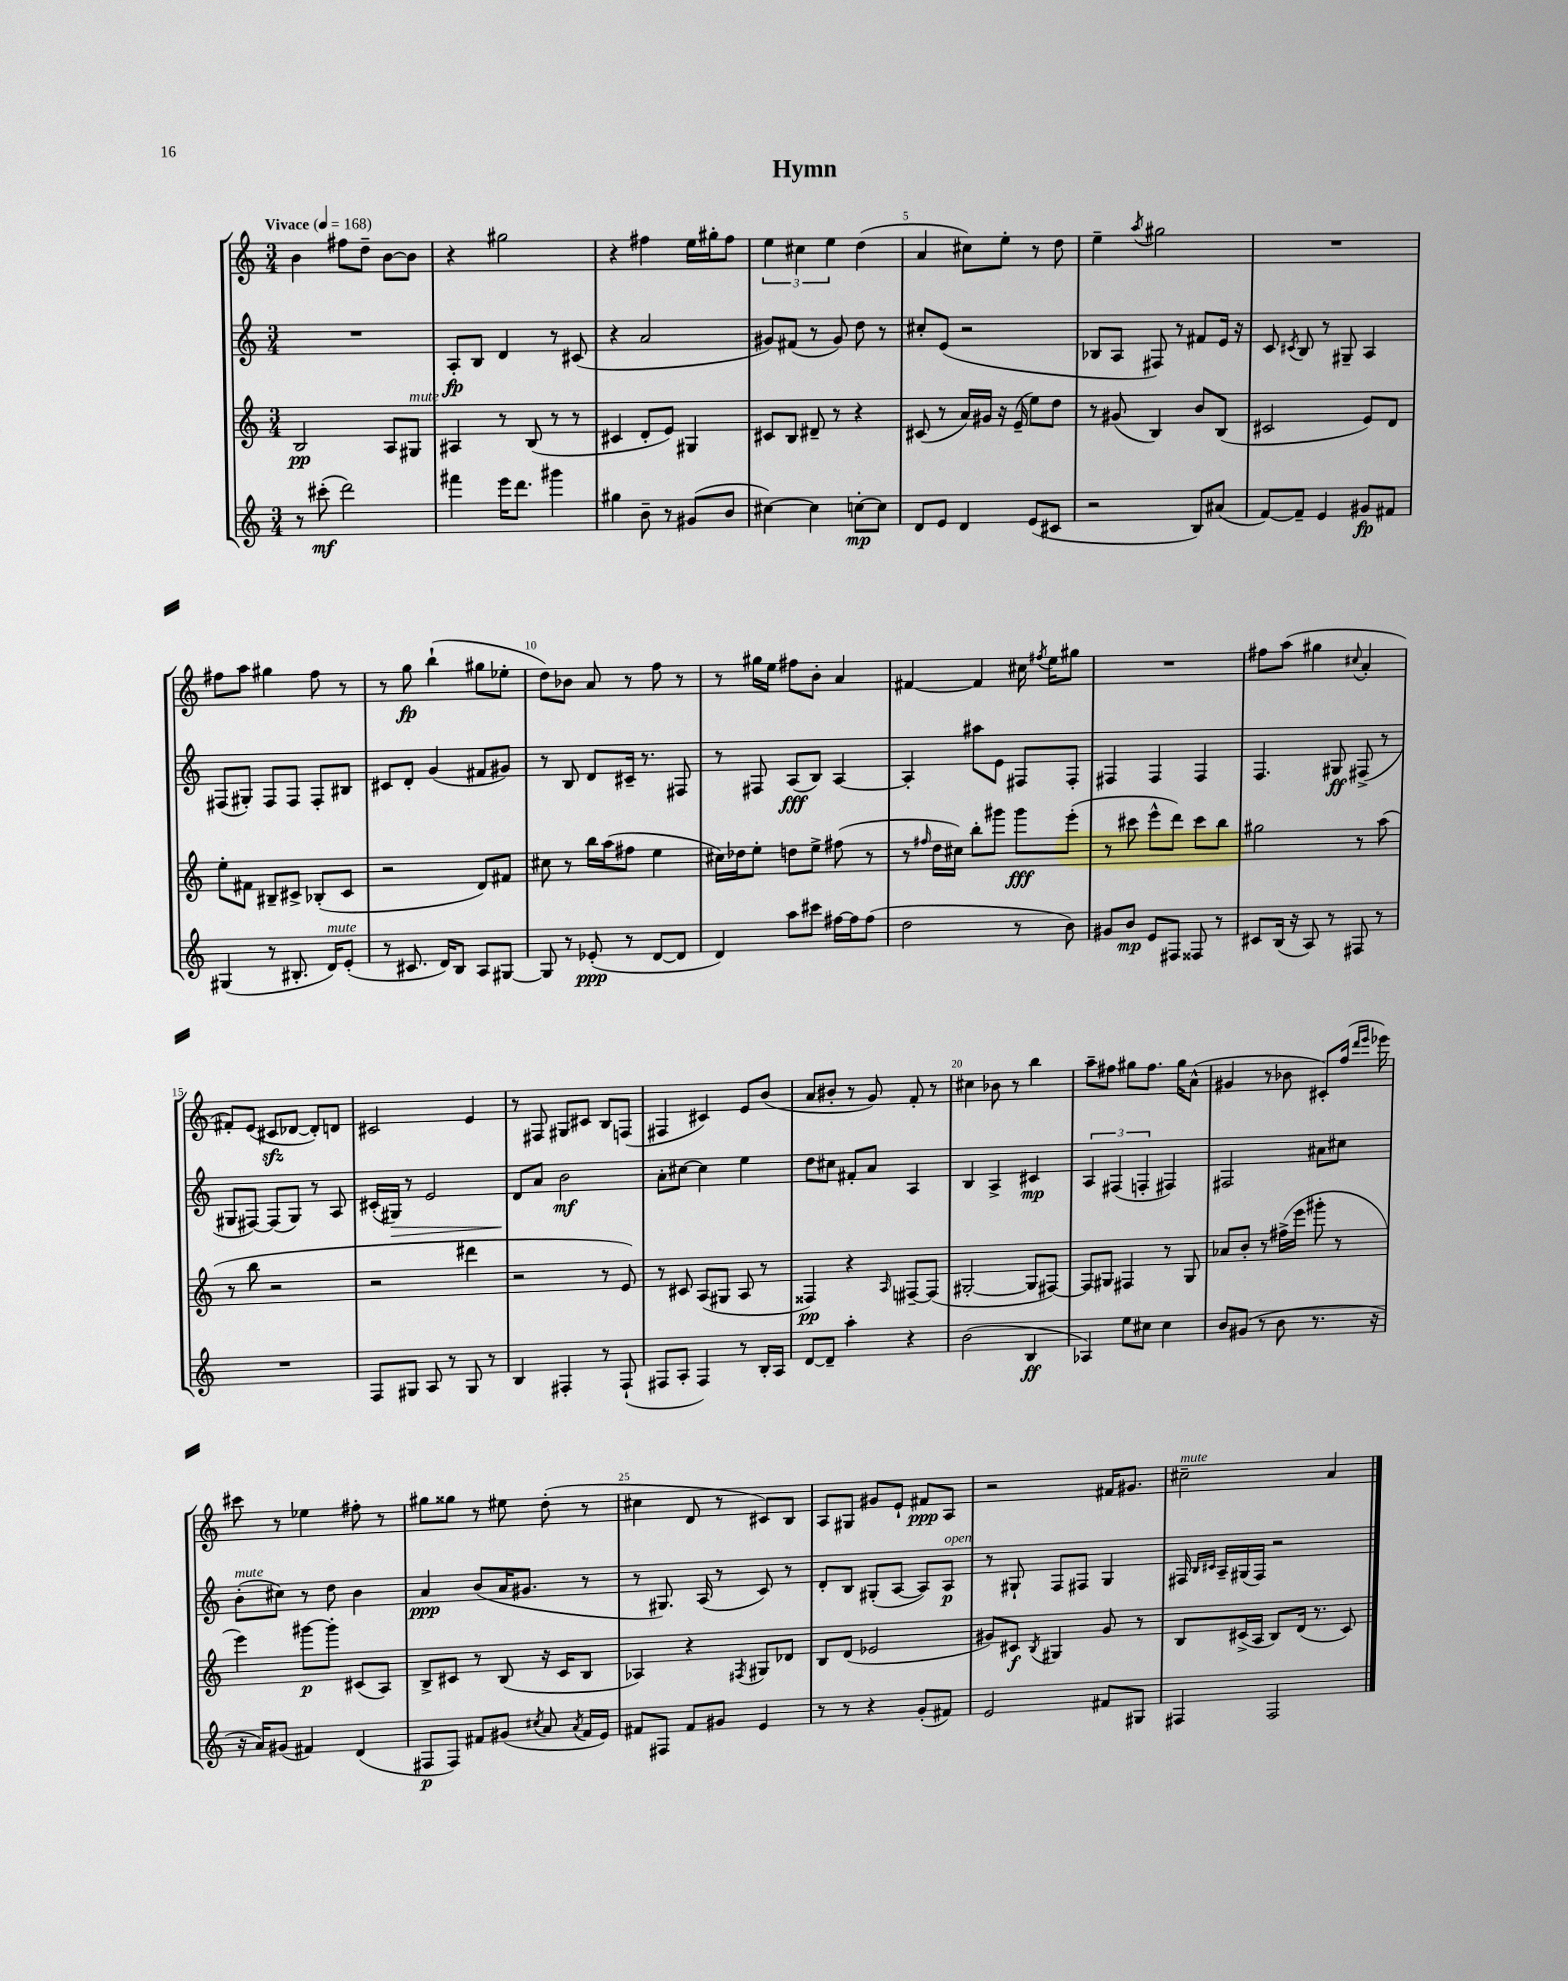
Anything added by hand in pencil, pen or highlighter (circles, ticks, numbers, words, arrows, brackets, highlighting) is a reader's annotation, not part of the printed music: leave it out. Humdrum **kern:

**kern	**dynam	**kern	**dynam	**kern	**dynam	**kern	**dynam
*part4	*part4	*part3	*part3	*part2	*part2	*part1	*part1
*staff4	*staff4	*staff3	*staff3	*staff2	*staff2	*staff1	*staff1
*clefG2	*	*clefG2	*	*clefG2	*	*clefG2	*
*k[]	*	*k[]	*	*k[]	*	*k[]	*
*M3/4	*	*M3/4	*	*M3/4	*	*M3/4	*
*MM168	*	*MM168	*	*MM168	*	*MM168	*
=1	=1	=1	=1	=1	=1	=1	=1
!	!	!	!	!	!	!LO:TX:a:B:t=Vivace	!
8r	.	2B/	pp	2.r	.	4b\	.
(8ccc#X'\	mf	.	.	.	.	.	.
2ddd\)	.	.	.	.	.	8ff#X\L	.
.	.	.	.	.	.	8dd~\J	.
.	.	8A/L	.	.	.	[8b\L	.
!	!	!LO:TX:a:i:t=mute	!	!	!	!	!
.	.	8G#X/J	.	.	.	8b\J]	.
=2	=2	=2	=2	=2	=2	=2	=2
4fff#X\	.	4A#X/	.	8A'/L	fp	4r	.
.	.	.	.	8B/J	.	.	.
16eee\KL	.	8r	.	4d/	.	2gg#X\	.
8.ddd\J	.	.	.	.	.	.	.
.	.	(8B/	.	.	.	.	.
4ggg#X\	.	8r	.	8r	.	.	.
.	.	8r	.	(8c#X/	.	.	.
=3	=3	=3	=3	=3	=3	=3	=3
4gg#X\	.	4c#X/	.	4r	.	4r	.
8b~\	.	8d'/L	.	2a/	.	4ff#X\	.
8r	.	8e/J)	.	.	.	.	.
(8g#X/L	.	4G#X/	.	.	.	16ee\LL	.
.	.	.	.	.	.	16gg#X'\J	.
8b/J	.	.	.	.	.	8ff#\J	.
=4	=4	=4	=4	=4	=4	=4	=4
[4cc#X\)	.	8c#X/L	.	8g#X/L)	.	6ee\	.
.	.	8B/J	.	(8f#X/J	.	.	.
.	.	.	.	.	.	6cc#X\	.
4cc#\]	.	8d#X~/	.	8r	.	.	.
.	.	.	.	.	.	6ee\	.
.	.	8r	.	8g#/)	.	.	.
[8ccn'\L	mp	4r	.	8dd\	.	(4dd\	.
8cc\J]	.	.	.	8r	.	.	.
=5	=5	=5	=5	=5	=5	=5	=5
8d/L	.	(8c#X/	.	8cc#X'/L	.	4a/	.
8e/J	.	8r	.	(8e/J	.	.	.
4d/	.	16a/LL)	.	2r	.	8cc#X\L)	.
.	.	16g#X/JJ	.	.	.	.	.
.	.	16r	.	.	.	8ee'\J	.
.	.	(16e~/	.	.	.	.	.
(8e/L	.	8ee\L)	.	.	.	8r	.
8c#X/J	.	8dd\J	.	.	.	8dd\	.
=6	=6	=6	=6	=6	=6	=6	=6
2r	.	8r	.	8B-X/L	.	4ee~\	.
.	.	(8g#X/	.	8A/J	.	.	.
.	.	.	.	.	.	8qaa/	.
.	.	4B/)	.	8F#X/)	.	2gg#X\	.
.	.	.	.	8r	.	.	.
8B/L)	.	8b/L	.	8f#X/L	.	.	.
(8a#X/J	.	(8B/J	.	16e/Jk	.	.	.
.	.	.	.	16r	.	.	.
=7	=7	=7	=7	=7	=7	=7	=7
[8f/L)	.	2c#X/	.	8c/	.	2.r	.
.	.	.	.	8qc#X/	.	.	.
8f~/J]	.	.	.	8B/	.	.	.
4e/	.	.	.	8r	.	.	.
.	.	.	.	8G#X~/	.	.	.
8g#X/L	fp	8e/L)	.	4A/	.	.	.
8f#X/J	.	8d/J	.	.	.	.	.
!!LO:LB:g=z
=8	=8	=8	=8	=8	=8	=8	=8
(4G#X/	.	8ee'\L	.	(8F#X/L	.	8ff#X\L	.
.	.	8f#X\J	.	8G#X'/J)	.	8aa\J	.
8r	.	8B#X~/L	.	8F#/L	.	4gg#X\	.
8.B#X'/	.	8c#X^/J	.	8F#/J	.	.	.
.	.	(8B-X'/L	.	8F#'/L	.	8ff#\	.
!LO:TX:a:i:t=mute	!	!	!	!	!	!	!
16d/KL)	.	.	.	.	.	.	.
(8e'/J	.	8c#/J	.	8B#X/J	.	8r	.
=9	=9	=9	=9	=9	=9	=9	=9
8r	.	2r	.	8c#X/L	.	8r	.
8.c#X/	.	.	.	8d'/J	.	8gg\	fp
.	.	.	.	(4g/	.	(4bb`\	.
16d/KL)	.	.	.	.	.	.	.
8B/J	.	.	.	.	.	.	.
8A/L	.	8d/L)	.	8f#X/L	.	8gg#X\L	.
[8G#X/J	.	8f#X/J	.	8g#X/J)	.	8ee-X'\J	.
=10	=10	=10	=10	=10	=10	=10	=10
8G#/]	.	8cc#X\	.	8r	.	8dd\L)	.
8r	.	8r	.	8B/	.	8b-X\J	.
(8e-X'/	ppp	16bb\LL	.	8d/L	.	8a/	.
.	.	(16aa\J	.	.	.	.	.
8r	.	8ff#X\J	.	16c#X~/Jk	.	8r	.
.	.	.	.	8.r	.	.	.
[8d/L	.	4ee\	.	.	.	8ff\	.
8d/J]	.	.	.	8F#X/	.	8r	.
=11	=11	=11	=11	=11	=11	=11	=11
4d/)	.	16cc#X\LL)	.	8r	.	8r	.
.	.	16dd-X\J	.	.	.	.	.
.	.	8ee'\J	.	8F#X/	.	16gg#X\LL	.
.	.	.	.	.	.	16ee\JJ	.
8aa\L	.	8ddn\L	.	(8A/L	fff	8ff#X\L	.
8ccc#X\J	.	8ee^\J	.	8B/J)	.	8b'\J	.
[16ff#X\LL	.	(8ff#X\	.	[4A/	.	4a/	.
16ff#\J]	.	.	.	.	.	.	.
(8ff#\J	.	8r	.	.	.	.	.
=12	=12	=12	=12	=12	=12	=12	=12
2dd\	.	8r	.	4A'/]	.	[4f#X/	.
.	.	16qqff#X/	.	.	.	.	.
.	.	16dd\LL	.	.	.	.	.
.	.	16cc#X\JJ)	.	.	.	.	.
.	.	8bb'\L	.	8aa#X\L	.	4f#/]	.
.	.	8ggg#X\J	.	8e\J	.	.	.
8r	.	8ggg#\L	fff	8F#X/L	.	16cc#X\	.
.	.	.	.	.	.	8qff#X/	.
.	.	.	.	.	.	16ee\KL	.
8b\)	.	(8eee'\J	.	8F#'/J	.	8gg#X\J	.
=13	=13	=13	=13	=13	=13	=13	=13
8g#X/L	.	8r	.	4F#X/	.	2.r	.
8b/J	mp	8ccc#X\	.	.	.	.	.
8e/L	.	8eee^^\L	.	4F#/	.	.	.
8F#X/J	.	8ddd\J)	.	.	.	.	.
8F##X/	.	8ccc#\L	.	4F#/	.	.	.
8r	.	8bb\J	.	.	.	.	.
=14	=14	=14	=14	=14	=14	=14	=14
8c#X/L	.	2gg#X\	.	4.F/	.	8ff#X\L	.
(16B/Jk	.	.	.	.	.	(8aa\J	.
16r	.	.	.	.	.	.	.
8A/)	.	.	.	.	.	4gg#X\	.
8r	.	.	.	8G#X/	ff	.	.
.	.	.	.	.	.	8qqcc#X/	.
8F#X/	.	8r	.	(8F#X^/	.	4a'/	.
8r	.	(8aa\	.	8r	.	.	.
!!LO:LB:g=z
=15	=15	=15	=15	=15	=15	=15	=15
2.r	.	8r	.	8G#X/L	.	8f#X'/L)	.
.	.	8bb\	.	[8F#X/J)	.	(8e/J	.
.	.	2r	.	(8F#/L]	.	8c#Xzz/L	.
.	.	.	.	8G#/J)	.	[8d-X/J	.
.	.	.	.	8r	.	8d-'/L])	.
.	.	.	.	8A/	.	8dn/J	.
=16	=16	=16	=16	=16	=16	=16	=16
8F/L	.	2r	.	(16c#X'/LL	.	2c#X/	.
!	!	!	!	!	!LO:HP:b	!	!
.	.	.	.	16G#X/JJ)	>	.	.
8G#X/J	.	.	.	8r	.	.	.
8A/	.	.	.	2e/	.	.	.
8r	.	.	.	.	.	.	.
8G#/	.	4ddd#X\	.	.	.	4e/	.
8r	.	.	.	.	.	.	.
=17	=17	=17	=17	=17	=17	=17	=17
4B/	.	2r	.	8d/L	.	8r	.
.	.	.	.	8a/J	]	8F#X/	.
4F#X'/	.	.	.	2b\	mf	8G#X/L	.
.	.	.	.	.	.	8c#X/J	.
8r	.	8r	.	.	.	8B/L	.
(8F#`/	.	8e/)	.	.	.	(8Fn/J	.
=18	=18	=18	=18	=18	=18	=18	=18
8F#X/L	.	8r	.	8a'\L	.	4F#X/	.
8A'/J	.	8c#X/	.	[8cc#X\J	.	.	.
4F#/)	.	(8A/L	.	4cc#\]	.	4c#X/)	.
.	.	8G#X/J	.	.	.	.	.
8r	.	8A/	.	4ee\	.	8e/L	.
16B'/LL	.	8r	.	.	.	(8b/J	.
16A/JJ	.	.	.	.	.	.	.
=19	=19	=19	=19	=19	=19	=19	=19
[8d/L	.	4F##X/)	pp	8dd\L	.	8a/L	.
8d~/J]	.	.	.	8cc#X\J	.	8b#X'/J	.
4aa'\	.	4r	.	8f#X'/L	.	8r	.
.	.	.	.	8a/J	.	8g/)	.
.	.	16qqA/	.	.	.	.	.
4r	.	[8F#X~/L	.	4A/	.	8f'/	.
.	.	(8F#/J]	.	.	.	8r	.
=20	=20	=20	=20	=20	=20	=20	=20
(2b\	.	[2G#X'/	.	4B/	.	4cc#X\	.
.	.	.	.	4A^/	.	8b-X\	.
.	.	.	.	.	.	8r	.
4B/	ff	8G#/L]	.	4c#X/	mp	4bb\	.
.	.	[8F#X/J)	.	.	.	.	.
=21	=21	=21	=21	=21	=21	=21	=21
4A-X/)	.	8F#/L]	.	6A/	.	8aa~\L	.
.	.	8G#X/J	.	.	.	8ff#X\J	.
.	.	.	.	(6F#X/	.	.	.
8ee\L	.	4F#X/	.	.	.	8gg#X\L	.
.	.	.	.	6Fn'/	.	.	.
8cc#X\J	.	.	.	.	.	8.ff#\J	.
4cc#\	.	8r	.	4F#X/)	.	.	.
.	.	.	.	.	.	16gg#\KL	.
.	.	8G#/	.	.	.	(8a^^\J	.
=22	=22	=22	=22	=22	=22	=22	=22
8b/L	.	8a-X/L	.	2F#X/	.	4g#X/	.
(8g#X/J	.	8b'/J	.	.	.	.	.
8r	.	8r	.	.	.	8r	.
8b\	.	(16ff#X^\LL	.	.	.	8b-X\	.
.	.	16eee\JJ	.	.	.	.	.
8.r	.	8ggg#X'\	.	8a#X\L	.	8c#X'/L)	.
.	.	8r	.	8cc#X\J	.	(16ff/Jk	.
.	.	.	.	.	.	16qqddd/LL	.
.	.	.	.	.	.	16qqeee/JJ	.
16r	.	.	.	.	.	16eee-X\)	.
!!LO:LB:g=z
=23	=23	=23	=23	=23	=23	=23	=23
!	!	!	!	!LO:TX:a:i:t=mute	!	!	!
16r	.	4eee\)	.	(8b'\L	.	8ccc#X\	.
16a/KL)	.	.	.	.	.	.	.
(8g#X/J	.	.	.	8cc#X\J)	.	8r	.
4f#X/)	.	[8ggg#X\L	p	8r	.	4ee-X\	.
.	.	8ggg#'\J]	.	8dd\	.	.	.
(4d/	.	(8c#X/L	.	4b\	.	8ff#X'\	.
.	.	8A/J)	.	.	.	8r	.
=24	=24	=24	=24	=24	=24	=24	=24
8F#X/L	p	8B^/L	.	4a/	ppp	8gg#X\L	.
8F#/J)	.	8c#X/J	.	.	.	8gg##X\J	.
8f#X/L	.	8r	.	(8b/L	.	8r	.
(8g#X/J	.	(8B/	.	16a/K	.	8ee#X\	.
.	.	.	.	8.g#X/J	.	.	.
8qcc#X/	.	.	.	.	.	.	.
8a/	.	16r	.	.	.	(8dd'\	.
.	.	16c#/KL	.	.	.	.	.
8qa/	.	.	.	.	.	.	.
16f#/LL	.	8B/J	.	8r	.	8r	.
16e/JJ)	.	.	.	.	.	.	.
=25	=25	=25	=25	=25	=25	=25	=25
8f#X/L	.	4A-X/)	.	8r	.	4cc#X\	.
8F#X/J	.	.	.	8.G#X/)	.	.	.
8f#/L	.	4r	.	.	.	8d/	.
.	.	.	.	(16A/	.	.	.
8g#X/J	.	.	.	8r	.	8r	.
.	.	8qF#X/	.	.	.	.	.
4e/	.	8G#X/L	.	8c/)	.	8c#X/L)	.
.	.	8d-X/J	.	8r	.	8B/J	.
=26	=26	=26	=26	=26	=26	=26	=26
8r	.	8B/L	.	8d'/L	.	8A/L	.
8r	.	(8d/J	.	8B/J	.	8G#X/J	.
4r	.	2e-X/	.	(8G#X'/L	.	8g#X/L	.
.	.	.	.	[8A/J	.	8e`/J	.
(8g'/L	.	.	.	8A/L])	.	8f#X/L	ppp
!	!	!	!	!LO:TX:a:i:t=open	!	!	!
8f#X/J)	.	.	.	8A/J	p	8A/J	.
=27	=27	=27	=27	=27	=27	=27	=27
2e/	.	8g#X/L)	.	8r	.	2r	.
.	.	8c#X/J	f	8G#X`/	.	.	.
.	.	8qB/	.	.	.	.	.
.	.	4G#X/	.	8F/L	.	.	.
.	.	.	.	8F#X/J	.	.	.
8f#X/L	.	8g#/	.	4G#/	.	16f#X/KL	.
.	.	.	.	.	.	8.g#X/J	.
8G#X/J	.	8r	.	.	.	.	.
=28	=28	=28	=28	=28	=28	=28	=28
!	!	!	!	!	!	!LO:TX:a:i:t=mute	!
4F#X/	.	8B/L	.	16F#X/	.	2cc#X~\	.
.	.	.	.	16qqB/LL	.	.	.
.	.	.	.	16qqc#X/JJ	.	.	.
.	.	.	.	16A~/LL	.	.	.
.	.	(16c#X^/L	.	(16G#X/	.	.	.
.	.	16A/JJ	.	16F#/JJ)	.	.	.
2F#/	.	8B/L)	.	2r	.	.	.
.	.	(16d/Jk	.	.	.	.	.
.	.	8.r	.	.	.	.	.
.	.	.	.	.	.	4a/	.
.	.	8c#/)	.	.	.	.	.
==	==	==	==	==	==	==	==
*-	*-	*-	*-	*-	*-	*-	*-
